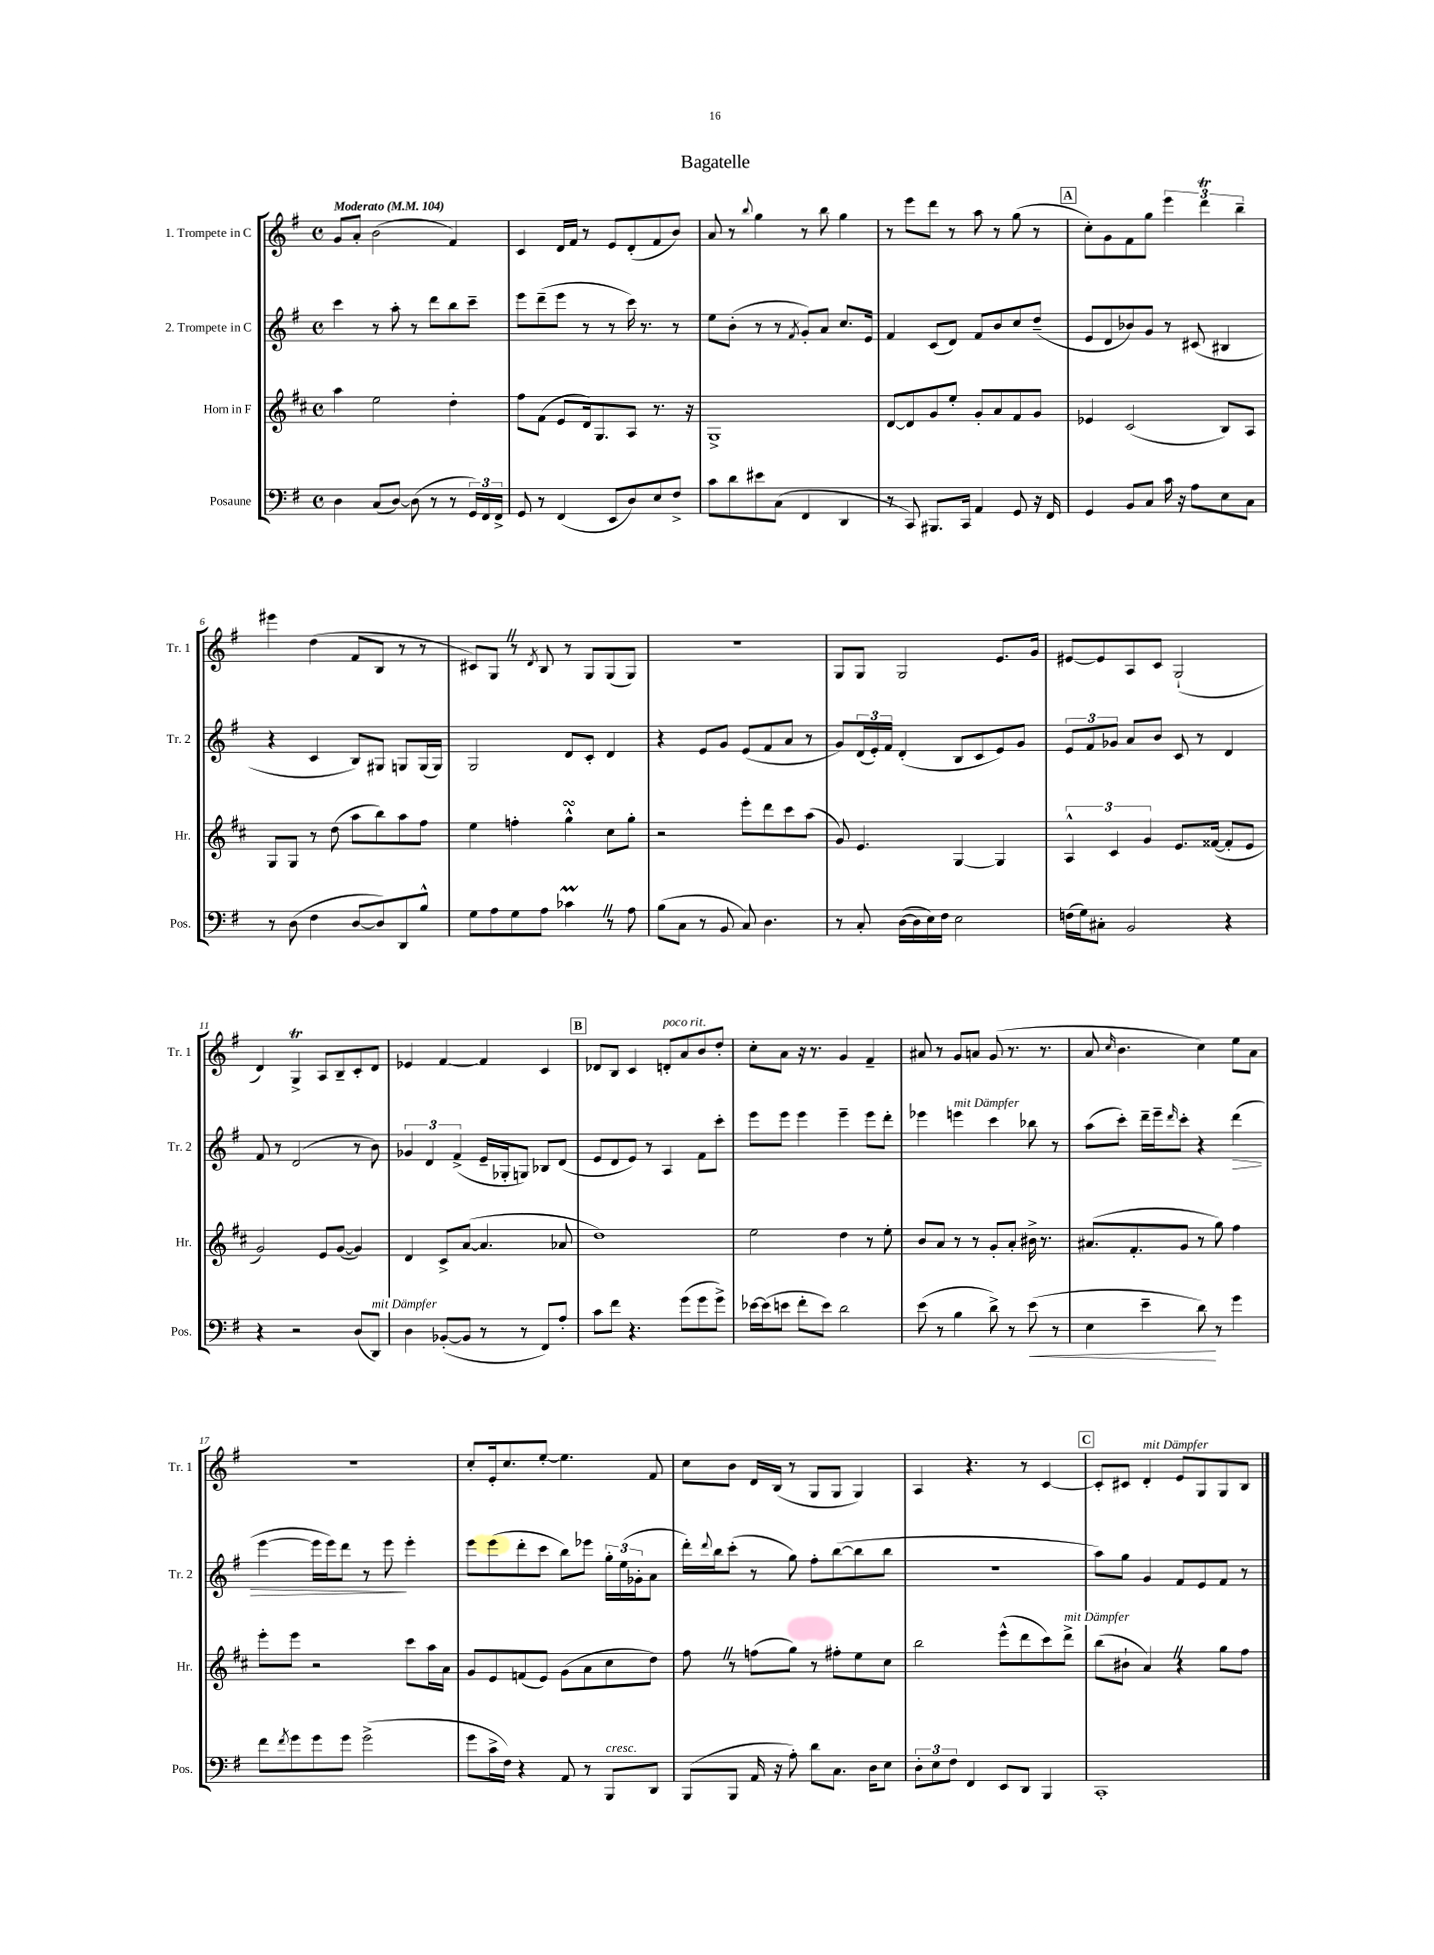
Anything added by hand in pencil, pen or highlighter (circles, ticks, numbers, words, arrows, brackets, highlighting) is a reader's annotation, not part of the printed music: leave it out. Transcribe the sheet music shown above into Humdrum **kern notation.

**kern	**kern	**kern	**kern
*staff4	*staff3	*staff2	*staff1
*clefF4	*clefG2	*clefG2	*clefG2
*k[f#]	*k[f#c#]	*k[f#]	*k[f#]
*M4/4	*M4/4	*M4/4	*M4/4
*met(c)	*met(c)	*met(c)	*met(c)
*MM104	*MM104	*MM104	*MM104
4D\	4aa\	4ccc\	8g/L
.	.	.	8a'/J
(8C/L	2ee\	8r	(2b\
[8D/J)	.	8aa'\	.
(8D\]	.	8r	.
8r	.	8ddd\L	.
8r	4dd'\	8bb\	4f#/)
24GG/LL)	.	8ccc~\J	.
24FF#/	.	.	.
24FF#^/JJ	.	.	.
=	=	=	=
8GG/	8ff#\L	8eee\L	4c/
8r	(8f#\J	(8ddd~\	.
(4FF#/	8e/L	8eee\J	16d/LL
.	.	.	16f#/JJ
.	16d/k)	8r	8r
.	8.G/	.	.
8EE/L	.	8r	8e/L
8D/)	8A/J	16ccc\)	(8d'/
.	.	8.r	.
8E/	8.r	.	8f#/
8F#^/J	.	8r	8b/J)
.	16r	.	.
=	=	=	=
8c\L	1G^	8ee\L	8a/
8d\	.	(8b'\J	8r
.	.	.	8qqbb/
8e#\	.	8r	4gg\
(8C\J	.	8r	.
.	.	8qf#/	.
4FF#/	.	8g'/L)	8r
.	.	8a/J	8bb\
4DD/	.	8.cc/L	4gg\
.	.	16e/Jk	.
=	=	=	=
8r	[8d/L	4f#/	8r
8CC/)	8d/]	.	8eee\L
8.BBB#/L	8g/	(8c/L	8ddd\J
.	8ee'/J	8d/J)	8r
16CC/Jk	.	.	.
4AA/	8g'/L	8f#/L	8aa\
.	8a/	8b/	8r
8GG/	8f#/	8cc/	(8gg\
16r	8g/J	(8dd~/J	8r
16FF#/	.	.	.
=	=	=	=
4GG/	4e-/	8e/L	8cc'\L)
.	.	8d/	8g\
8BB/L	(2c#/	8b-/)	8f#\
8C/J	.	8g/J	8gg\J
16c\	.	8r	6eee\
16r	.	.	.
8A\L	.	(8c#/	.
.	.	.	6ddd\
8E\	8B/L)	4B#/	.
.	.	.	6bb~\
8C\J	8A/J	.	.
=	=	=	=
8r	8G/L	4r	4eee#\
(8D\	8G/J	.	.
4F#\	8r	4c/	(4dd\
.	(8dd\	.	.
[8D/L	8aa\L	8B/L)	8f#/L
8D/])	8bb\)	8G#/J	8B/J
8DD/	8aa\	8G/L	8r
8B^^/J	8ff#\J	(16G/L	8r
.	.	16G/JJ)	.
=	=	=	=
8G\L	4ee\	2G/	8c#/L)
8A\	.	.	8G/J
8G\	4ff'\	.	8r
.	.	.	8qd/
8A\J	.	.	8B/
4c-\	4gg^^\	8d/L	8r
.	.	8c'/J	8G/L
8r	8cc#\L	4d/	(8G/
8A\	8gg'\J	.	8G/J)
=	=	=	=
(8B\L	2r	4r	1r
8C\J	.	.	.
8r	.	8e/L	.
8BB/	.	8g/J	.
8C/)	8eee'\L	(8e/L	.
4.D\	8ddd\	8f#/	.
.	8ccc#\	8a/J	.
.	(8aa\J	8r	.
=	=	=	=
8r	8g/)	8g/L)	8G/L
8C'/	4.e/	(24d/L	8G/J
.	.	24e'/)	.
.	.	24f#/JJ	.
([16D\LL	.	(4d'/	2G/
16D\]	.	.	.
16E\)	.	.	.
16F#\JJ	.	.	.
2E\	[4G/	8B/L	.
.	.	8c/	.
.	4G/]	8e/)	8.e/L
.	.	8g/J	.
.	.	.	16g/Jk
=	=	=	=
(16F\LL	6A^^/	12e/L	[8e#/L
16G\J)	.	.	.
.	.	12f#/	.
8C#'\J	.	.	8e#/]
.	6c#/	12g-/J	.
2BB/	.	8a/L	8A/
.	6g/	.	.
.	.	8b/J	8c/J
.	8.e/L	8c/	(2G`/
.	.	8r	.
.	([16f##/Jk	.	.
4r	8f##'/]L	4d/	.
.	8e/J	.	.
=	=	=	=
4r	2g/)	8f#/	4d/)
.	.	8r	.
2r	.	(2d/	4G^/
.	8e/L	.	8A/L
.	([8g/J	.	8B~/
(8D/L	4g/])	8r	8c'/
8DD/J)	.	8b\)	8d/J
=	=	=	=
4D\	4d/	6g-/	4e-/
.	.	6d/	.
([8BB-'/L	8c#^/L	.	[4f#/
.	.	(6f#^/	.
8BB-/]J	([8a/J	.	.
8r	4.a/]	16e~/LL	4f#/]
.	.	16G-'/J	.
8r	.	8G/J)	.
8FF#/L)	.	8B-/L	4c/
8A'/J	8a-/	(8d/J	.
=	=	=	=
8c\L	1dd)	8e/L	8d-/L
8f#\J	.	8d/	8B/J
4.r	.	8e/J)	4c/
.	.	8r	.
.	.	4A/	8d'/L
(8g\L	.	.	8a/
8g\	.	8f#\L	8b/
8g^\J)	.	8ccc'\J	8dd'/J
=	=	=	=
[16e-\LL	2ee\	8eee\L	8cc'\L
(16e-\]J	.	.	.
8e\J	.	8eee\J	8a\J
8f#'\L	.	4eee\	16r
.	.	.	8.r
8e\J)	.	.	.
2d\	4dd\	4eee~\	4g/
.	8r	8eee\L	4f#~/
.	8ee'\	8ddd'\J	.
=	=	=	=
(8e\	8b/L	4eee-\	8a#/
8r	8a/J	.	8r
4B\	8r	4eee\	8g/L
.	8r	.	8a/J
8d^\)	8g'/L	4ccc\	(8g/
8r	8a'/J	.	8.r
(8e\	16b#^\	8bb-\	.
.	8.r	.	8.r
8r	.	8r	.
=	=	=	=
4E\	(8.a#/L	(8aa\L	8a/
.	.	.	16qqcc/
.	.	8ccc'\J)	4.b\
.	8.f#'/	.	.
4e~\	.	16ddd~\LL	.
.	.	16eee~\J	.
.	.	16qqddd/	.
.	8g/J	8ccc'\J	.
8d\)	8r	4r	4cc\)
8r	8gg\)	.	.
4g\	4ff#\	(4ddd\	8ee\L
.	.	.	8a\J
=	=	=	=
8f#\L	8eee'\L	[4eee\	1r
8qf#/	.	.	.
8g\	8eee\J	.	.
8g\	2r	16eee\]LL	.
.	.	16eee\J)	.
8g\J	.	8ddd\J	.
(2g^\	.	8r	.
.	.	8eee\	.
.	8ccc#\L	4eee'\	.
.	16aa\L	.	.
.	16a\JJ	.	.
=	=	=	=
8g\L	8g/L	8eee\L	8cc'/L
16c^\L	8e/	(8eee\	16e'/k
16F#\JJ)	.	.	8.cc/
4r	(8f/	8ddd'\	.
.	8e/J)	8ccc\J	[8ee'/J
8AA/	(8g\L	8bb\L)	4.ee\]
8r	8a\	8eee-\J	.
8BBB/L	8cc#\	24gg'\LL	.
.	.	(24ee\	.
.	.	24g-'\J	.
8DD/J	8dd\J)	8a\J	8f#/
=	=	=	=
(8BBB/L	8ff#\	16ddd'\LL)	8cc\L
.	.	8qqddd/	.
.	.	16bb\J	.
8BBB/J	8r	(8ccc'\J	8b\J
16AA/	(8ff\L	8r	16d/LL
16r	.	.	(16B/JJ
8A'\)	8gg\J)	8gg\)	8r
8d\L	8r	8ff#'\L	8G/L
8.C\J	8ff#'\L	([8bb\	8G/J
.	8ee\	8bb\]	4G/)
16D\LK	.	.	.
8E\J	8cc#\J	8bb\J	.
=	=	=	=
12D'\L	2bb\	1r	4A/
12E\	.	.	.
12F#\J	.	.	.
4FF#/	.	.	4.r
8EE/L	(8eee^^\L	.	.
8DD/J	8ddd\	.	8r
4BBB/	8ccc#\)	.	[4c/
.	8ddd^\J	.	.
=	=	=	=
1CC'	(8bb\L	8aa\L)	8c'/]L
.	8b#`\J	8gg\J	8c#/J
.	4a/)	4g/	4d'/
.	4r	8f#/L	8e/L
.	.	8e/	8G/
.	8gg\L	8f#/J	8G/
.	8ff#\J	8r	8B/J
==	==	==	==
*-	*-	*-	*-
